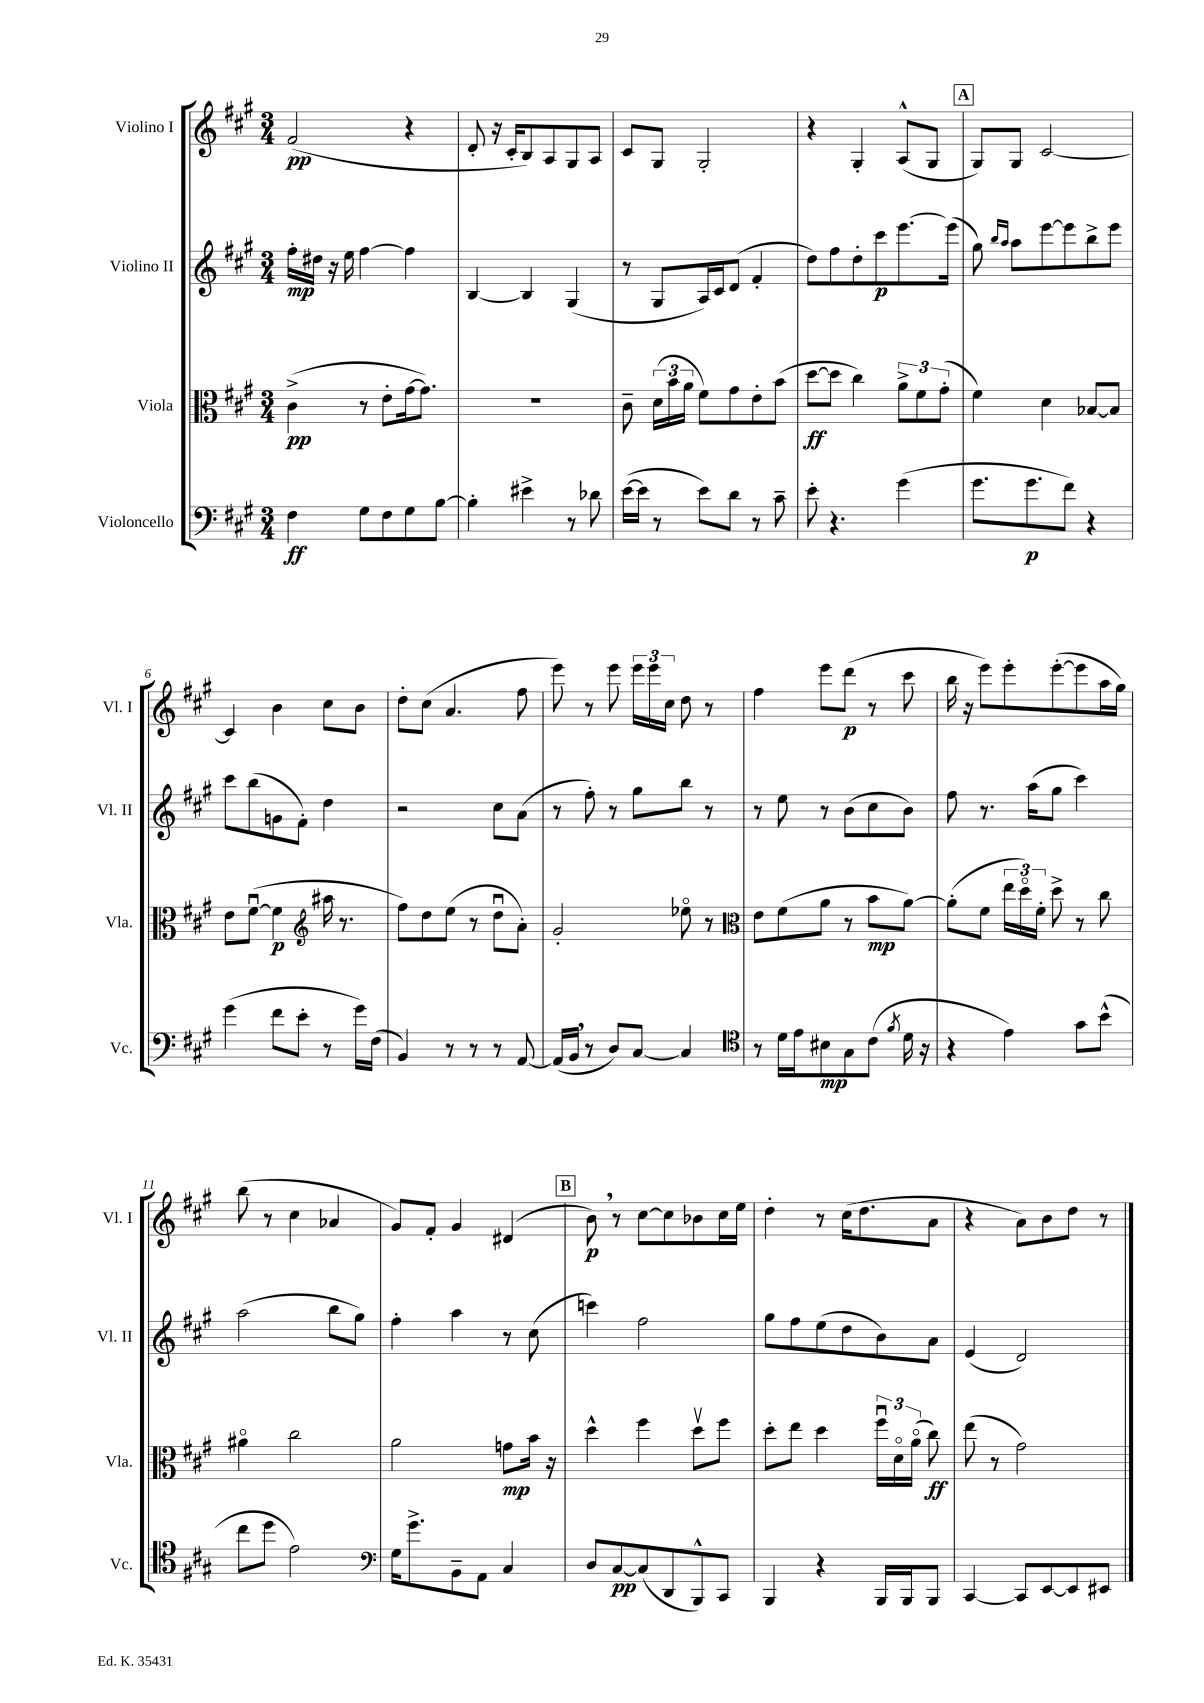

**kern	**kern	**kern	**kern
*staff4	*staff3	*staff2	*staff1
*clefF4	*clefC3	*clefG2	*clefG2
*k[f#c#g#]	*k[f#c#g#]	*k[f#c#g#]	*k[f#c#g#]
*M3/4	*M3/4	*M3/4	*M3/4
4F#	(4c#^	16ff#'	(2f#
.	.	16dd#	.
.	.	16r	.
.	.	16ee	.
8G#	8r	[4ff#	.
8F#	8e'	.	.
8G#	[16g#	4ff#]	4r
.	8.g#])	.	.
[8B	.	.	.
=	=	=	=
4B']	2.r	[4B	8d'
.	.	.	16r
.	.	.	16c#'
4e#^	.	4B]	8B)
.	.	.	8A
8r	.	(4G#	8G#
8d-	.	.	8A
=	=	=	=
([16e	8c#~	8r	8c#
16e]	.	.	.
8r	(24d	8G#	8G#
.	24b	.	.
.	24a	.	.
8e)	8f#)	16A)	2G#'
.	.	16c#	.
8d	8g#	(8d	.
8r	8e'	4f#'	.
8c#~	(8b	.	.
=	=	=	=
8e'	[8dd	8dd)	4r
4.r	8dd]	8ff#	.
.	4cc#)	8dd'	4G#'
.	.	8ccc#	.
(4g#	12a^	[8.eee	(8A^^
.	12f#	.	.
.	.	.	8G#
.	(12g#'	.	.
.	.	(16eee]	.
=	=	=	=
8.g#	4f#)	8gg#)	8G#)
.	.	16qqbb	.
.	.	16qqaa	.
.	.	8aa	8G#
8.g#	.	.	.
.	4d	[8eee	[2c#
8f#)	.	8eee]	.
4r	[8B-	8bb^	.
.	8B-]	8eee	.
=	=	=	=
(4g#	8e	8ccc#	4c#]
.	([8f#u	(8bb	.
8f#	4f#]	8g	4b
8e'	.	8f#')	.
*	*clefG2	*	*
8r	16aa#	4dd	8cc#
.	8.r	.	.
16g#)	.	.	8b
(16F#	.	.	.
=	=	=	=
4BB)	8ff#)	2r	8dd'
.	8dd	.	(8cc#
8r	(8ee	.	4.a
8r	8r	.	.
8r	8ddu	8cc#	.
[8AA	8a')	(8a	8ff#
=	=	=	=
(16AA]	2g#'	8r	8eee)
16BB	.	.	.
8r	.	8ff#')	8r
8D)	.	8r	8eee
[8C#	.	8gg#	24eee
.	.	.	24eee
.	.	.	24cc#
4C#]	8ee-o	8bb	8dd
.	8r	8r	8r
=	=	=	=
*clefC4	*clefC3	*	*
8r	8e	8r	4ff#
16d	(8f#	8ee	.
16e	.	.	.
8B#	8a	8r	8eee
8G#	8r	(8b	(8ddd
(8c#	8b	8cc#	8r
8qf#	.	.	.
16d	[8a)	8b)	8ccc#
16r	.	.	.
=	=	=	=
4r	(8a']	8ff#	16bb
.	.	.	16r
.	8f#	8.r	8eee)
4e)	24ee	.	8eee'
.	24ddo)	.	.
.	.	(16aa	.
.	24f#'	.	.
.	8dd^	8gg#	([8eee'
8g#	8r	4ccc#)	8eee]
(8b^^	8cc#	.	16aa
.	.	.	16gg#)
=	=	=	=
8cc#	4a#o	(2aa	(8bb
8dd	.	.	8r
2e)	2cc#	.	4cc#
.	.	8bb	4a-
.	.	8gg#)	.
=	=	=	=
*clefF4	*	*	*
16G#	2a	4ff#'	8g#)
8.g#^	.	.	.
.	.	.	8f#'
8BB~	.	4aa	4g#
8AA	.	.	.
4C#	8g	8r	(4d#
.	16b	(8cc#	.
.	16r	.	.
=	=	=	=
8D	4dd^^	4ccc)	8b)
[8C#	.	.	8r
(8C#]	4ff#	2ff#	[8cc#
8DD	.	.	8cc#]
8BBB^^)	8ddv	.	8b-
8CC#	8ff#	.	16cc#
.	.	.	16ee
=	=	=	=
4BBB	8dd'	8gg#	4dd'
.	8ee	8ff#	.
4r	4dd	(8ee	8r
.	.	8dd	(16cc#
.	.	.	8.dd
16BBB	24ff#u	8b)	.
.	24do	.	.
16BBB	.	.	.
.	(24ao	.	.
8BBB	8cc#)	8a	8a
=	=	=	=
[4CC#	(8ee	(4e	4r
.	8r	.	.
8CC#]	2g#)	2d)	8a)
[8EE	.	.	8b
8EE]	.	.	8dd
8EE#	.	.	8r
==	==	==	==
*-	*-	*-	*-
